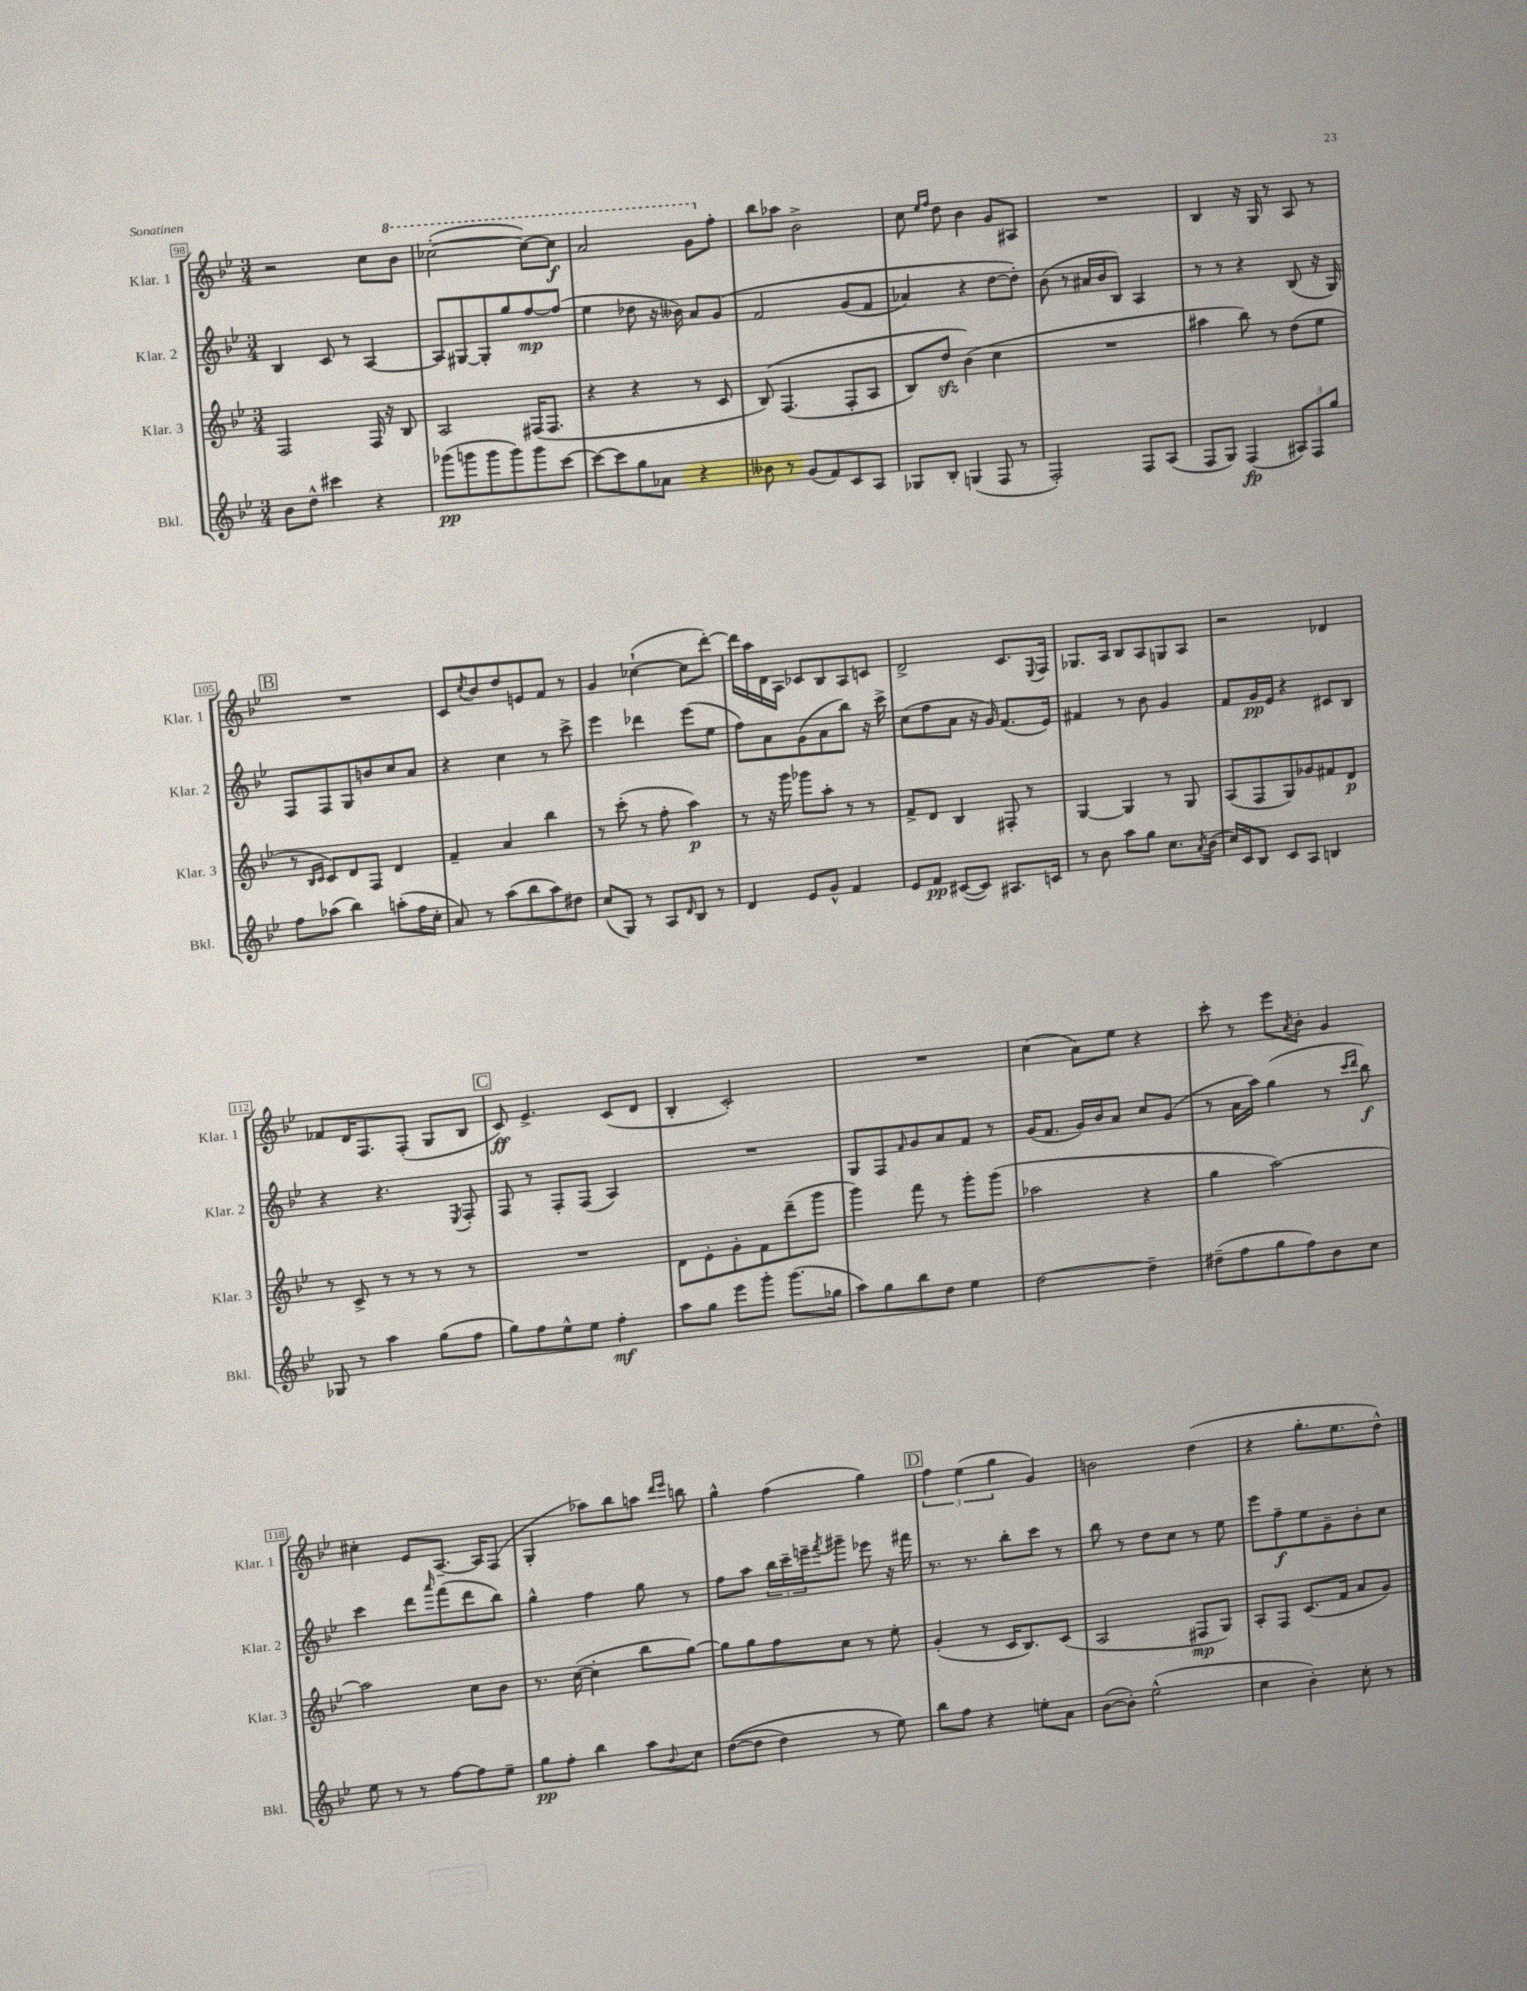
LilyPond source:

<<
\new StaffGroup <<
\new Staff = "s0" \with { instrumentName = "Klar. 1" shortInstrumentName = "Klar. 1" } {
    \clef treble \key bes \major \numericTimeSignature \time 3/4
    r2 c''8 \ottava #1 bes''8 |
    ces'''2~-.( ces'''8~) ces'''8\f |
    a''2 g''8 \ottava #0 f''8-. |
    bes''8 aes''8 bes'2-> |
    c''8 \grace { ees''16 f''16 } d''8 bes'4 g'8 ais8 |
    R2. |
    bes4 r16 g16 r8 a8 r8 |
    \mark \markup { \box "B" } R2. |
    c'8 \acciaccatura { c''8 } bes'8 d''8 e'8 f'8 r8 |
    g'4 ces''4~-!( ces''8 d'''8~-.) |
    d'''16 a''16 d'16 a16 ces'8 bes8 a8 c'8 |
    d'2-> c'8. \appoggiatura { ees8 } f16 |
    ges8. a16 bes8 a8 g8 a8 |
    r2 des'4 |
    fes'8 d'16 f8. f8-.( g8 bes8 |
    \mark \markup { \box "C" } c'8\ff) ees'4.-> c'8( d'8 |
    bes4-. c'2-.) |
    R2. |
    c''4( a'8) ees''8 r4 |
    c'''8-. r8 ees'''8 \acciaccatura { a'8 } bes'8-. g'4 |
    cis''4-. ees'8 a8.~-- a16 f8( |
    g4-. aes''8) bes''8 a''8 \grace { d'''16 ees'''16 } b''8 |
    g''4-^ f''4( g''4) |
    \mark \markup { \box "D" } \tuplet 3/2 { f''4 ees''4( g''4 } g'4) |
    b'2 d''4( |
    r4 g''8.-. ees''8. d''8-^) \bar "|." |
}
\new Staff = "s1" \with { instrumentName = "Klar. 2" shortInstrumentName = "Klar. 2" } {
    \clef treble \key bes \major \numericTimeSignature \time 3/4
    bes4 c'8 r8 a4~ |
    a8 gis8~ gis8-. g''8 f''8~\mp f''8( |
    ees''4 des''8 r16 beses'16) a'8 g'8\( |
    f'2 g'8( f'8 |
    aes'4) r4 d''8~ d''8-.\) |
    bes'8( r8 ais'16 bes'16 bes8) a4 |
    r8 r8 r4 bes8( r16 g16) |
    \mark \markup { \box "B" } f8 f8 g8 b'8 c''8 a'8 |
    r4 c''4 r8 c'''8-> |
    ees'''4 des'''4 ees'''8( ees''8 |
    f''8) a'8 g'8( a'8 bes''8) r16 c'''16-> |
    c''8( f''8 a'8 r16 g'16) f'8.( ees'16) |
    fis'4 r8 bes'8 g'4 |
    f'8 g'16\pp ees'16 r4 cis'8 bes8 |
    r4 r4. \acciaccatura { ees8 } f8-. |
    \mark \markup { \box "C" } f8 r8 f8-. f8( a4) |
    R2. |
    g8 f8 \grace { f'16 } g'8 a'8 f'8 r8 |
    g'16( f'8. g'16) bes'16 a'8 c''8 g'8( |
    r8 a'16 a''16) g''4( r8 \grace { c'''16 d'''16 } bes''8\f) |
    c'''4 d'''8 \grace { a'''16 } f'''8( d'''8 bes''8) |
    g''4-^ f''4 g''8 r8 |
    f''8 a''8 \tuplet 3/2 { bes''16 c'''16-- e'''16-- } \acciaccatura { f'''8 } gis'''8-- ees'''8 r16 fis'''16 |
    \mark \markup { \box "D" } r8. r8. bes''8-. c'''8 r8 |
    bes''8 r8 d''8 c''8 r8 ees''8 |
    ees'''8 f''8--\f ees''8 g'8-- bes'8-. c''8 \bar "|." |
}
\new Staff = "s2" \with { instrumentName = "Klar. 3" shortInstrumentName = "Klar. 3" } {
    \clef treble \key bes \major \numericTimeSignature \time 3/4
    f2 f16 r16 bes8 |
    a2 fis16( fis8. |
    r4 r4 r8 c'8 |
    bes8)\( f4.( f8-. a8 |
    bes8) d''8\sfz bes'4(\) c''4 |
    R2. |
    ais''4 bes''8) r8 d''8( ees''8 |
    \mark \markup { \box "B" } r8 \grace { bes16 c'16 } c'8) d'8 f8 d'4 |
    f'4-- a'4 bes''4 |
    r8 c'''8-.( r8 f''8-. a''4\p) |
    r8 r16 g'''16 ges'''8 a''8-. r8 r8 |
    f'8-> d'8 bes4 fis8-. r8 |
    g4~ g4 r8 g8 |
    a8( f8 g8) ges'8 fis'8 d'8\p |
    r8 c'8-> r8 r8 r8 r8 |
    \mark \markup { \box "C" } R2. |
    d'8 ees'8-. g'8-. f'8 d'''8--( g'''8 |
    g'''4) f'''8 r8 g'''8-. g'''8( |
    aes''2 r4 |
    g''4 a''2~) |
    a''2 c''8 bes'8 |
    r8. c''16~( c''4-. bes''8 g''8~) |
    g''8 g''8 f''8 c''8 r8 ees''8-. |
    \mark \markup { \box "D" } g'4-.( r8 c'16 bes8.) c'8( |
    a2 fis8\mp g8) |
    a8-. f8 c'8.( f'16 a'8 g'8) \bar "|." |
}
\new Staff = "s3" \with { instrumentName = "Bkl." shortInstrumentName = "Bkl." } {
    \clef treble \key bes \major \numericTimeSignature \time 3/4
    bes'8 d''8-^ cis'''4 r4 |
    ges'''8\pp( g'''8 g'''8 g'''8) g'''8 c'''8~ |
    c'''8~ c'''8 g''8 aes'8 r4 |
    beses'8 r8 g'8( f'8) c'8 a8 |
    ges8 bes8-. g4( f8 r8 |
    f2-.) f8 a8( |
    f8 g8) f4\fp( \tuplet 3/2 { ais8) f8 g''8 } |
    \mark \markup { \box "B" } f''8 aes''8( bes''4) a''8-.( f''16 c''16-. |
    a'8) r8 a''8( bes''8 a''8) dis''8 |
    c''8( g8) r8 a8 \grace { d'16 } bes8 r8 |
    d'4 ees'8 g'8-^ f'4 |
    ees'8 f'8\pp cis'8~( cis'8) ais8. c'16 |
    r8 bes'8 a''8 g''8 c''8. \acciaccatura { a'8 } bes'16( |
    c''16) c'16 bes8 c'8 a8 b4 |
    ges8 r8 a''4 g''8( f''8 |
    \mark \markup { \box "C" } g''8) f''8 ees''8-^ ees''8 f''4-.\mf |
    a''8 g''8 ees'''8 g'''8-. g'''8.( ges''16 |
    a''8) g''8 bes''8 d''8 ees''4 |
    d''2~ d''4-- |
    dis''8--( f''8 g''8 f''8) bes'8 c''8 |
    ees''8 r8 r8 f''8~ f''8 ees''8-- |
    g''8\pp f''8-. bes''4 a''8 \appoggiatura { bes'8 } c''8 |
    d''8~(\( d''8 d''4) r8 ees''8\) |
    \mark \markup { \box "D" } bes''8 f''8 r4 e''8-. a'8 |
    bes'8~( bes'8-.) ees''2-^( |
    c''4 bes'4-.) c''8-. r8 \bar "|." |
}
>>
>>
\layout { \context { \Score currentBarNumber = #98 \override BarNumber.stencil = #(make-stencil-boxer 0.1 0.3 ly:text-interface::print) } }
